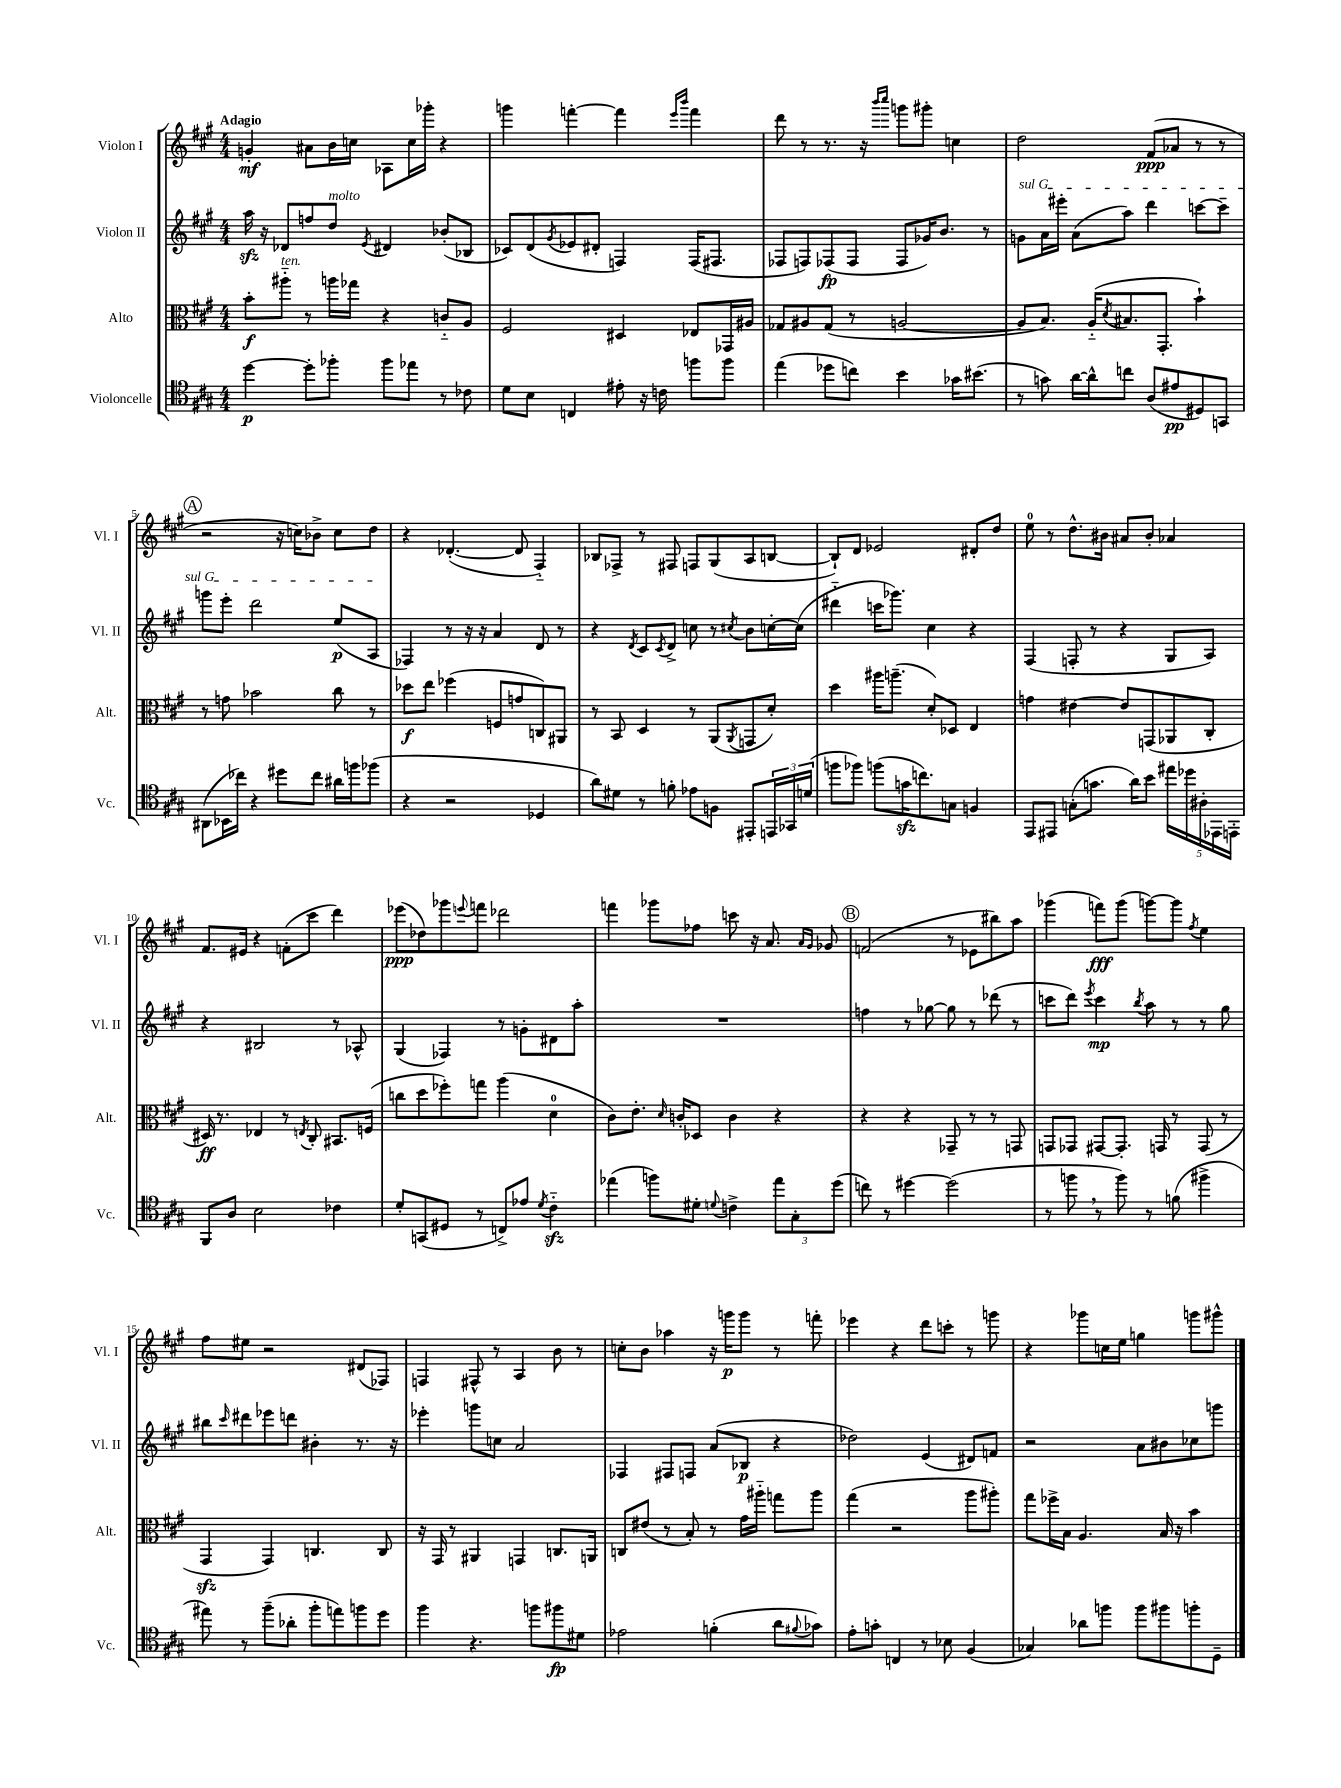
<<
\new StaffGroup <<
\new Staff = "s0" \with { instrumentName = "Violon I" shortInstrumentName = "Vl. I" } {
    \clef treble \key a \major \numericTimeSignature \time 4/4 \tempo "Adagio"
    g'4-.\mf ais'8 b'16 c''16 aes8 c''16 ges'''16-. r4 |
    g'''4 f'''4~-. f'''4 \grace { e'''16 b'''16 } f'''4 |
    d'''8 r8 r8. r16 \grace { b'''16 cis''''16 } g'''8 gis'''8-. c''4 |
    d''2 fis'8\ppp( aes'8 r8 r8 |
    \mark \markup { \circle "A" } r2 r16 c''16) bes'8-> c''8 d''8 |
    r4 des'4.~-.( des'8 fis4-_) |
    bes8 fes8-> r8 fis8 f8 gis8( a8 b8~ |
    b8-!) d'8 ees'2 dis'8-. d''8 |
    e''8-0 r8 d''8.-^ bis'16 ais'8 bis'8-. aes'4 |
    fis'8. eis'16 r4 f'8-.( cis'''8 d'''4) |
    ees'''8\ppp( des''8) ges'''8 \appoggiatura { e'''8 } f'''8 des'''2 |
    f'''4 ges'''8 fes''8 c'''8 r16 a'8. \grace { a'16 gis'16 } ges'8 |
    \mark \markup { \circle "B" } f'2( r8 ees'8 bis''8) a''8 |
    ges'''4( f'''8\fff) ges'''8( g'''8~) g'''8 \acciaccatura { fis''8 } e''4 |
    fis''8 eis''8 r2 dis'8( fes8) |
    f4 fis8-^ r8 a4 b'8 r8 |
    c''8-. b'8 aes''4 r16 g'''16\p g'''8 r8 f'''8-. |
    ees'''4 r4 d'''8 c'''8-. r8 g'''8 |
    r4 ges'''8 c''16 e''16 g''4 g'''8 gis'''8-^ \bar "|." |
}
\new Staff = "s1" \with { instrumentName = "Violon II" shortInstrumentName = "Vl. II" } {
    \clef treble \key a \major \numericTimeSignature \time 4/4
    a''16\sfz r16 des'8 f''8 d''8^\markup { \italic "molto" } \acciaccatura { e'8 } dis'4 bes'8-.( bes8 |
    ces'8) d'8( \acciaccatura { gis'8 } ees'8 dis'8-. f4) f16( fis8. |
    fes8 f8) fes8\fp( fes8 fes8 ges'16) b'8. r8 |
    \once \override TextSpanner.bound-details.left.text = \markup { \italic "sul G" } g'8\startTextSpan a'16 eis'''16-. a'8( a''8) d'''4 c'''8~ c'''8-- |
    \mark \markup { \circle "A" } g'''8 e'''8-. d'''2 e''8\p( a8\stopTextSpan |
    fes4) r8 r16 r16 a'4 d'8 r8 |
    r4 \acciaccatura { d'8 } cis'8 \acciaccatura { cis'8 } d'8-> c''8 r8 \acciaccatura { cis''8 } b'8 c''16~-. c''16( |
    dis'''4-_ c'''16 ges'''8.) cis''4 r4 |
    fis4( f8-. r8 r4 gis8 a8) |
    r4 bis2 r8 aes8-^ |
    gis4( fes4) r8 g'8-. dis'8 a''8-. |
    R1 |
    \mark \markup { \circle "B" } f''4 r8 ges''8~ ges''8 r8 des'''8( r8 |
    c'''8 d'''8) \acciaccatura { e'''8 } c'''4\mp \acciaccatura { b''8 } a''8 r8 r8 gis''8 |
    bis''8 \grace { cis'''16 } dis'''8 ees'''8 d'''8 bis'4-. r8. r16 |
    ees'''4-. g'''8 c''8 a'2 |
    fes4 fis8 f8 a'8( bes8\p r4 |
    des''2) e'4( dis'8) f'8 |
    r2 a'8 bis'8 ces''8 g'''8 \bar "|." |
}
\new Staff = "s2" \with { instrumentName = "Alto" shortInstrumentName = "Alt." } {
    \clef alto \key a \major \numericTimeSignature \time 4/4
    b'8-.\f ais''8-_^\markup { \italic "ten." } r8 a''16 ges''16 r4 c'8-_ a8 |
    fis2 dis4 ees8 ges,16 ais16 |
    ges8 ais8 ges8( r8 a2~ |
    a8 b8.) a16-_( \acciaccatura { d'8 } bis8. gis,8.-. b'4-!) |
    \mark \markup { \circle "A" } r8 g'8 bes'2 cis''8 r8 |
    des''8\f e''8 fes''4( f8 g'8 c8) ais,8 |
    r8 b,8 d4 r8 a,8( \acciaccatura { a,8 } g,8 d'8-.) |
    d''4 ais''16 a''8.--( d'8-.) des8 e4 |
    g'4 eis'4~ eis'8 g,8( aes,8 cis8-. |
    dis16\ff) r8. ees4 r8 \acciaccatura { e8 } cis8-. bis,8. f16( |
    c''8 d''8 fes''8-.) g''8 a''4( d'4-0 |
    cis'8) e'8.-. \grace { d'16 } c'16-. des8 c'4 r4 |
    \mark \markup { \circle "B" } r4 r4 ges,8-- r8 r8 g,8 |
    g,8 ges,8 gis,8~ gis,8.-. g,16 r8 g,8( r8 |
    gis,4\sfz gis,4) c4. c8 |
    r16 gis,16 r8 ais,4 g,4 c8. a,16 |
    c8 eis'8( r8 b8-.) r8 gis'16 ais''16-_ g''8 ais''8 |
    gis''4( r2 a''8 ais''8-.) |
    gis''8 fes''16-> b16 a4. b16 r16 b'4 \bar "|." |
}
\new Staff = "s3" \with { instrumentName = "Violoncelle" shortInstrumentName = "Vc." } {
    \clef tenor \key a \major \numericTimeSignature \time 4/4
    d''4~\p d''8-. fes''8-. fes''8 ees''8 r8 ces'8 |
    d'8 b8 c4 eis'8-. r16 c'16 f''8 f''8 |
    e''4( des''8 c''8) b'4 ges'16 bis'8.( |
    r8 g'8) a'16~ a'16-^ c''8 a8( eis'8\pp dis8) g,8 |
    \mark \markup { \circle "A" } ais,8( bes,16 ces''16) r4 dis''8 ces''8 ais'16 f''16 fes''8( |
    r4 r2 des4 |
    a'8) dis'8 r8 f'8-. ees'8 f8 eis,8-. \tuplet 3/2 { e,16 ges,16 d'16( } |
    f''8 fes''8) f''8( g'16\sfz c''8.) g8 f4 |
    e,8 eis,8 g8-.( g'8. a'16) b'8 \tuplet 5/4 { eis''16 des''16 ais16-. ees,16 e,16-. } |
    fis,8 a8 b2 ces'4 |
    d'8-. g,8( dis8 r8 c8->) ees'8 \acciaccatura { d'8 } cis'4-_\sfz |
    ees''4( f''8) dis'8-. \appoggiatura { d'8 } c'4-> \tuplet 3/2 { ees''8 gis8-. d''8( } |
    \mark \markup { \circle "B" } c''8) r8 dis''4~ dis''2( |
    r8 f''8 \breathe r8 f''8) r8 f'8( fis''4-> |
    eis''8) r8 fis''8--( aes'8-. fis''8-. e''8) f''8 d''8 |
    fis''4 r4. f''8 fis''8\fp dis'8 |
    ees'2 f'4-.( a'8 \appoggiatura { fis'8 } ges'8) |
    e'8-. g'8-. c4 r8 bes8 fis4( |
    ges4) aes'8 f''8 f''8 fis''8 f''8-. d8-- \bar "|." |
}
>>
>>
